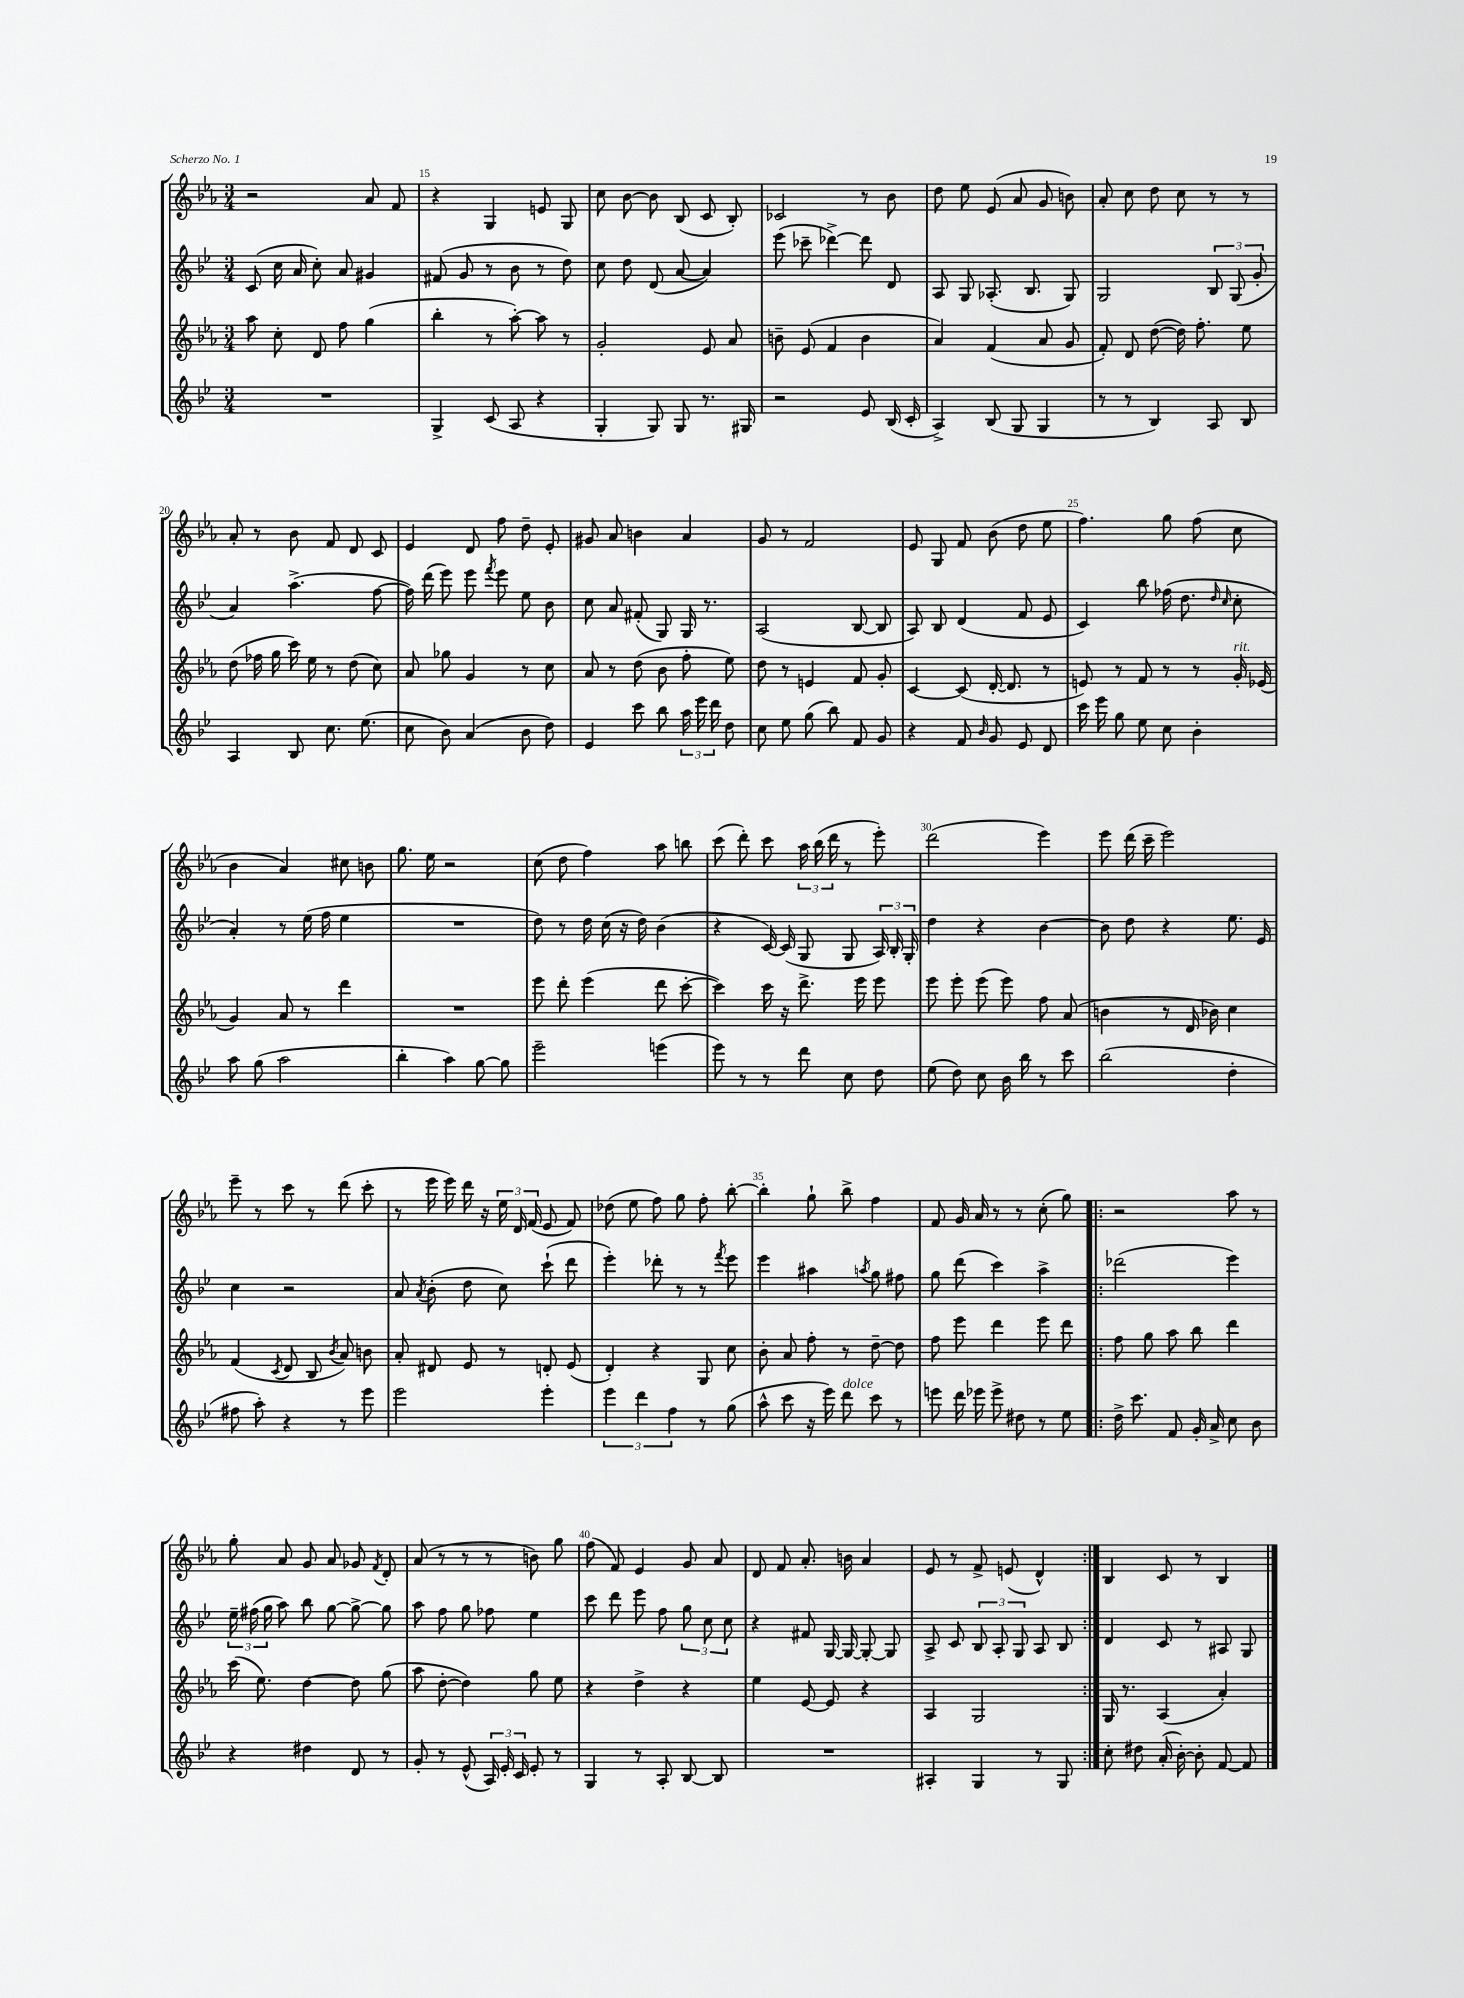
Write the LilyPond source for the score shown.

<<
\new StaffGroup <<
\new Staff = "s0" {
    \clef treble \key ees \major \numericTimeSignature \time 3/4
    \autoBeamOff r2 aes'8 f'8 |
    r4 g4 e'8 g8 |
    c''8 bes'8~ bes'8 bes8( c'8 bes8-.) |
    ces'2 r8 bes'8 |
    d''8 ees''8 ees'8( aes'8 g'8 b'8) |
    aes'8-. c''8 d''8 c''8 r8 r8 |
    aes'8-. r8 bes'8 f'8 d'8 c'8 |
    ees'4 d'8 f''8 d''8-- ees'8-. |
    gis'8 aes'8 b'4 aes'4 |
    g'8 r8 f'2 |
    ees'8 g8 f'8 bes'8( d''8 ees''8 |
    f''4.) g''8 f''8( c''8 |
    bes'4 aes'4) cis''8 b'8 |
    g''8. ees''16 r2 |
    c''8( d''8 f''4) aes''8 b''8 |
    c'''8( d'''8-.) c'''8 \tuplet 3/2 { aes''16 bes''16( d'''16 } r8 ees'''8-.) |
    d'''2( ees'''4) |
    ees'''8 d'''16( c'''16-- ees'''2) |
    ees'''8-- r8 c'''8 r8 d'''8( c'''8-. |
    r8 ees'''16 ees'''16) d'''16 r16 \tuplet 3/2 { ees''16 d'16 f'16( } ees'8 f'8) |
    des''8( ees''8 f''8) g''8 f''8-. bes''8~-. |
    bes''4-. g''8-! bes''8-> f''4 |
    f'8 g'16 aes'16 r8 r8 c''8-.( g''8) |
    \repeat volta 2 { r2 aes''8 r8 |
    g''8-. aes'8 g'8 aes'8 ges'8 \acciaccatura { f'8 } d'8-. |
    aes'8( r8 r8 r8 b'8) g''8 |
    f''8( f'8) ees'4 g'8 aes'8 |
    d'8 f'8 aes'8.-. b'16 aes'4 |
    ees'8 r8 f'8-> e'8( d'4-^) | }
    bes4 c'8 r8 bes4 \bar "|." |
}
\new Staff = "s1" {
    \clef treble \key bes \major \numericTimeSignature \time 3/4
    \autoBeamOff c'8( c''16 a'16 c''8-.) a'8 gis'4 |
    fis'8( g'8 r8 bes'8 r8 d''8) |
    c''8 d''8 d'8( a'8~ a'4) |
    ees'''8( ces'''8-- des'''4~->) des'''8 d'8 |
    a8 g8 aes8.-.( bes8. g8) |
    g2 \tuplet 3/2 { bes8 g8( g'8-. } |
    a'4) a''4.->( f''8~ |
    f''16) d'''16( ees'''8) ees'''8 \acciaccatura { f'''8 } ees'''8 ees''8 bes'8 |
    c''8 a'8 fis'8-.( g8) g16 r8. |
    a2( bes8~ bes8 |
    a8) bes8 d'4( f'8 ees'8 |
    c'4) bes''8 fes''16( d''8. \grace { d''16 c''16 } c''8-. |
    a'4-.) r8 ees''16( f''16 ees''4 |
    R2. |
    d''8) r8 d''16 c''16( r16 d''16) bes'4( |
    r4 c'16~) c'16( g8 g8 \tuplet 3/2 { a16) bes16-. g16-. } |
    d''4 r4 bes'4~ |
    bes'8 d''8 r4 ees''8. ees'16 |
    c''4 r2 |
    a'8 \acciaccatura { a'8 } bes'8-.( d''8 c''8) c'''8-!( d'''8 |
    ees'''4-.) des'''8-. r8 r8 \acciaccatura { f'''8 } ees'''8 |
    ees'''4 ais''4 \acciaccatura { a''8 } g''8 fis''8 |
    g''8 d'''8( c'''4) a''4-> |
    \repeat volta 2 { des'''2( ees'''4) |
    \tuplet 3/2 { ees''16-- fis''16( g''16 } a''8) bes''8 g''8~ g''8~-> g''8 |
    a''8 f''8 g''8 fes''8 ees''4 |
    c'''8 d'''8 ees'''8 f''8 \tuplet 3/2 { g''8 c''8 c''8 } |
    r4 fis'8 g16~ g16~ g8~-. g8 |
    a8-> c'8 \tuplet 3/2 { bes8 a8-. g8 } a8 bes8 | }
    d'4 c'8 r8 ais8 g8 \bar "|." |
}
\new Staff = "s2" {
    \clef treble \key ees \major \numericTimeSignature \time 3/4
    \autoBeamOff aes''8 c''8-. d'8 f''8 g''4( |
    bes''4-. r8 aes''8~-.) aes''8 r8 |
    g'2-. ees'8 aes'8 |
    b'8-- ees'8( f'4 b'4 |
    aes'4) f'4( aes'8 g'8 |
    f'8-.) d'8 d''8~( d''16) f''8.-. ees''8 |
    d''8( fes''16 g''16 c'''16) ees''16 r8 d''8( c''8) |
    aes'8 ges''8 g'4 r8 c''8 |
    aes'8 r8 d''8( bes'8 f''8-. ees''8) |
    d''8 r8 e'4 f'8 g'8-. |
    c'4~ c'8( d'16~-. d'8. r8 |
    e'8) r8 f'8 r8 r8 g'16-.^\markup { \italic "rit." } ees'16( |
    g'4) aes'8 r8 d'''4 |
    R2. |
    ees'''8 d'''8-. ees'''4( d'''8 c'''8~-. |
    c'''4) c'''16 r16 d'''8.-> ees'''16 ees'''8 |
    ees'''8 ees'''8-. ees'''8( ees'''8) f''8 aes'8( |
    b'4 r8 d'16 bes'16) c''4 |
    f'4( \acciaccatura { c'8 } d'8 bes8 \acciaccatura { bes'8 } aes'8) b'8 |
    aes'8-. dis'8 ees'8 r8 d'8-. ees'8( |
    d'4-.) r4 g8 c''8 |
    bes'8-. aes'8 f''8-. r8 d''8~-- d''8 |
    f''8 ees'''8 d'''4 ees'''8 d'''8 |
    \repeat volta 2 { f''8 g''8 aes''8 bes''8 d'''4 |
    c'''16( ees''8.) d''4~ d''8 g''8( |
    aes''8 d''8~-. d''4) g''8 ees''8 |
    r4 d''4-> r4 |
    ees''4 ees'8~ ees'8 r4 |
    aes4 g2 | }
    g16 r8. aes4( aes'4-.) \bar "|." |
}
\new Staff = "s3" {
    \clef treble \key bes \major \numericTimeSignature \time 3/4
    \autoBeamOff R2. |
    g4-> c'8( a8 r4 |
    g4-. g8) g8 r8. gis16 |
    r2 ees'8 bes16( c'16-. |
    a4->) bes8( g8 g4 |
    r8 r8 bes4) a8 bes8 |
    a4 bes8 c''8. ees''8.( |
    c''8 bes'8) a'4( bes'8 d''8) |
    ees'4 c'''8 bes''8 \tuplet 3/2 { a''16 ees'''16 d'''16 } d''8 |
    c''8 ees''8 g''8( bes''8) f'8 g'8 |
    r4 f'8 \grace { bes'16 } g'8 ees'8 d'8 |
    c'''16 ees'''16 g''8 ees''8 c''8 bes'4-. |
    a''8 g''8( a''2 |
    bes''4-. a''4) g''8~ g''8 |
    ees'''2-- e'''4( |
    ees'''8) r8 r8 d'''8 c''8 d''8 |
    ees''8( d''8) c''8 bes'16 bes''16 r8 c'''8 |
    bes''2( d''4-. |
    fis''8 a''8-.) r4 r8 ees'''8 |
    ees'''2 ees'''4-. |
    \tuplet 3/2 { ees'''4 d'''4 f''4 } r8 g''8( |
    a''8-^ c'''8 r16 ees'''16) d'''8^\markup { \italic "dolce" } c'''8 r8 |
    e'''8 d'''16 ees'''16 ees'''8-> dis''8 r8 ees''8 |
    \repeat volta 2 { d''16-> c'''8. f'8 g'16-. a'16-> c''8 bes'8 |
    r4 dis''4 d'8 r8 |
    g'8-. r8 ees'8-^( \tuplet 3/2 { a16) ees'16-. c'16 } ees'8-. r8 |
    g4 r8 a8-. bes8~ bes8 |
    R2. |
    ais4-. g4 r8 g8 | }
    c''8-. dis''8 a'16-.( bes'16~-.) bes'8-. f'8~ f'8 \bar "|." |
}
>>
>>
\layout { \context { \Score currentBarNumber = #14 \override BarNumber.break-visibility = ##(#f #t #t) barNumberVisibility = #(every-nth-bar-number-visible 5) } }
